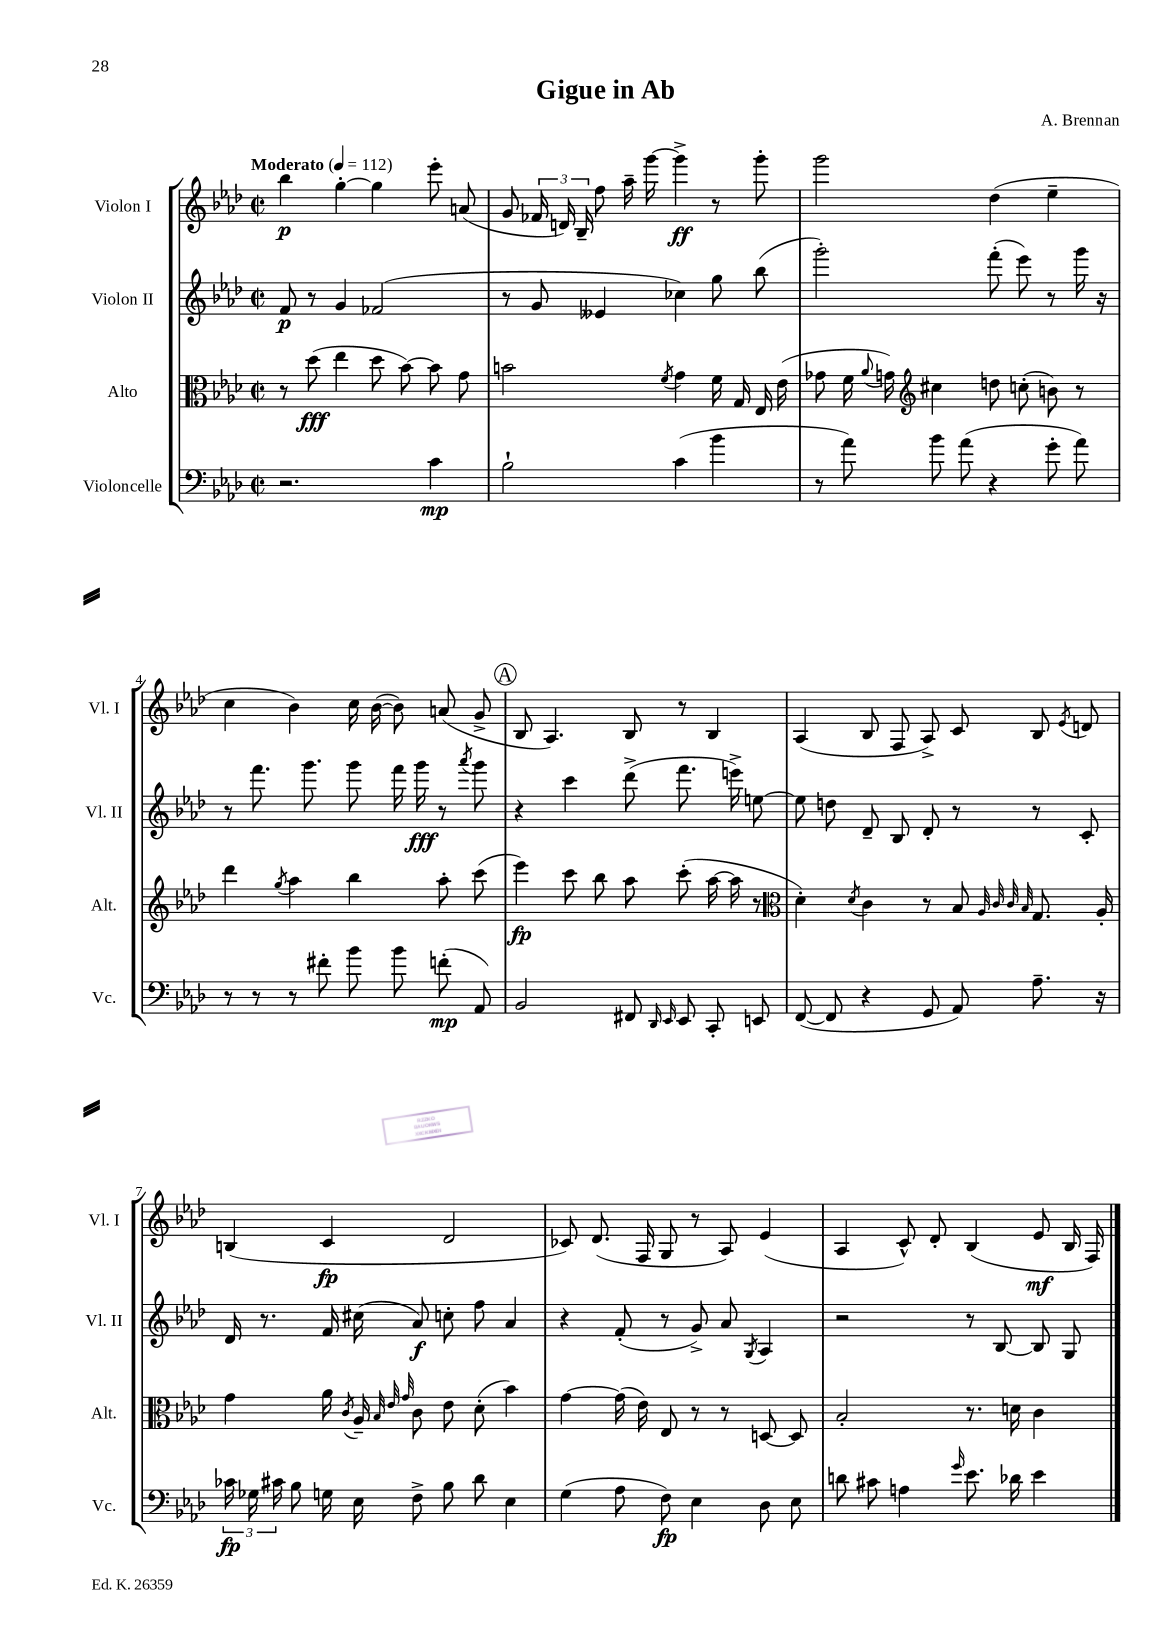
\header { title = "Gigue in Ab" composer = "A. Brennan" }
<<
\new StaffGroup <<
\new Staff = "s0" \with { instrumentName = "Violon I" shortInstrumentName = "Vl. I" } {
    \clef treble \key aes \major \defaultTimeSignature \time 2/2 \tempo "Moderato" 4 = 112
    \autoBeamOff bes''4\p g''4~-. g''4 ees'''8-. a'8( |
    g'8 \tuplet 3/2 { fes'16 d'16) bes16-- } f''8 aes''16-- g'''16~ g'''4->\ff r8 g'''8-. |
    g'''2 des''4( ees''4-- |
    c''4 bes'4) c''16 bes'16~( bes'8) a'8( g'8-> |
    \mark \markup { \circle "A" } bes8 aes4.) bes8 r8 bes4 |
    aes4( bes8 f8 aes8->) c'8 bes8 \acciaccatura { ees'8 } d'8 |
    b4( c'4\fp des'2 |
    ces'8) des'8.( f16 g8 r8 aes8) ees'4( |
    aes4 c'8-^) des'8-. bes4( ees'8\mf bes16 f16) \bar "|." |
}
\new Staff = "s1" \with { instrumentName = "Violon II" shortInstrumentName = "Vl. II" } {
    \clef treble \key aes \major \defaultTimeSignature \time 2/2
    \autoBeamOff f'8\p r8 g'4 fes'2( |
    r8 g'8 eeses'4 ces''4) g''8 bes''8( |
    g'''2-.) f'''8-.( ees'''8) r8 g'''16 r16 |
    r8 f'''8. g'''8. g'''8 f'''16 g'''16\fff r8 \acciaccatura { aes'''8 } g'''8 |
    \mark \markup { \circle "A" } r4 c'''4 des'''8->( f'''8. e'''16->) e''8~ |
    e''8 d''8 des'8-- bes8 des'8-. r8 r8 c'8-. |
    des'16 r8. f'16 cis''16( aes'8\f) c''8-. f''8 aes'4 |
    r4 f'8-.( r8 g'8->) aes'8 \acciaccatura { g8 } aes4 |
    r2 r8 bes8~ bes8 g8 \bar "|." |
}
\new Staff = "s2" \with { instrumentName = "Alto" shortInstrumentName = "Alt." } {
    \clef alto \key aes \major \defaultTimeSignature \time 2/2
    \autoBeamOff r8 des''8\fff( ees''4 des''8 bes'8~) bes'8 g'8 |
    b'2 \acciaccatura { f'8 } g'4 f'16 g16 ees16 ees'16( |
    ges'8 f'16 \appoggiatura { aes'8 } g'16) \clef treble cis''4 d''8 c''8-.( b'8) r8 |
    des'''4 \acciaccatura { g''8 } aes''4 bes''4 aes''8-. c'''8( |
    \mark \markup { \circle "A" } ees'''4\fp) c'''8 bes''8 aes''8 c'''8-.( aes''16~ aes''16 r8 |
    \clef alto des'4-.) \acciaccatura { des'8 } c'4 r8 bes8 \grace { aes32 c'32 c'32 bes32 } g8. aes16-. |
    g'4 aes'16 \acciaccatura { c'8 } aes16-- \grace { bes32 ees'32 g'32 } c'8 ees'8 des'8-.( bes'4) |
    g'4~ g'16( ees'16) ees8 r8 r8 d8~ d8 |
    bes2-. r8. d'16 c'4 \bar "|." |
}
\new Staff = "s3" \with { instrumentName = "Violoncelle" shortInstrumentName = "Vc." } {
    \clef bass \key aes \major \defaultTimeSignature \time 2/2
    \autoBeamOff r2. c'4\mp |
    bes2-! c'4( bes'4 |
    r8 aes'8) bes'8 aes'8( r4 g'8-. aes'8) |
    r8 r8 r8 fis'8-. bes'8 bes'8 f'8-.\mp( aes,8) |
    \mark \markup { \circle "A" } bes,2 fis,8 \grace { des,16 ees,16 } ees,8 c,8-. e,8 |
    f,8~( f,8 r4 g,8 aes,8) aes8.-- r16 |
    \tuplet 3/2 { ces'16\fp ges16 cis'16 } bes8 g16 ees16 f8-> bes8 des'8 ees4 |
    g4( aes8 f8\fp) ees4 des8 ees8 |
    d'8 cis'8 a4 \grace { g'16 } ees'8. des'16 ees'4 \bar "|." |
}
>>
>>
